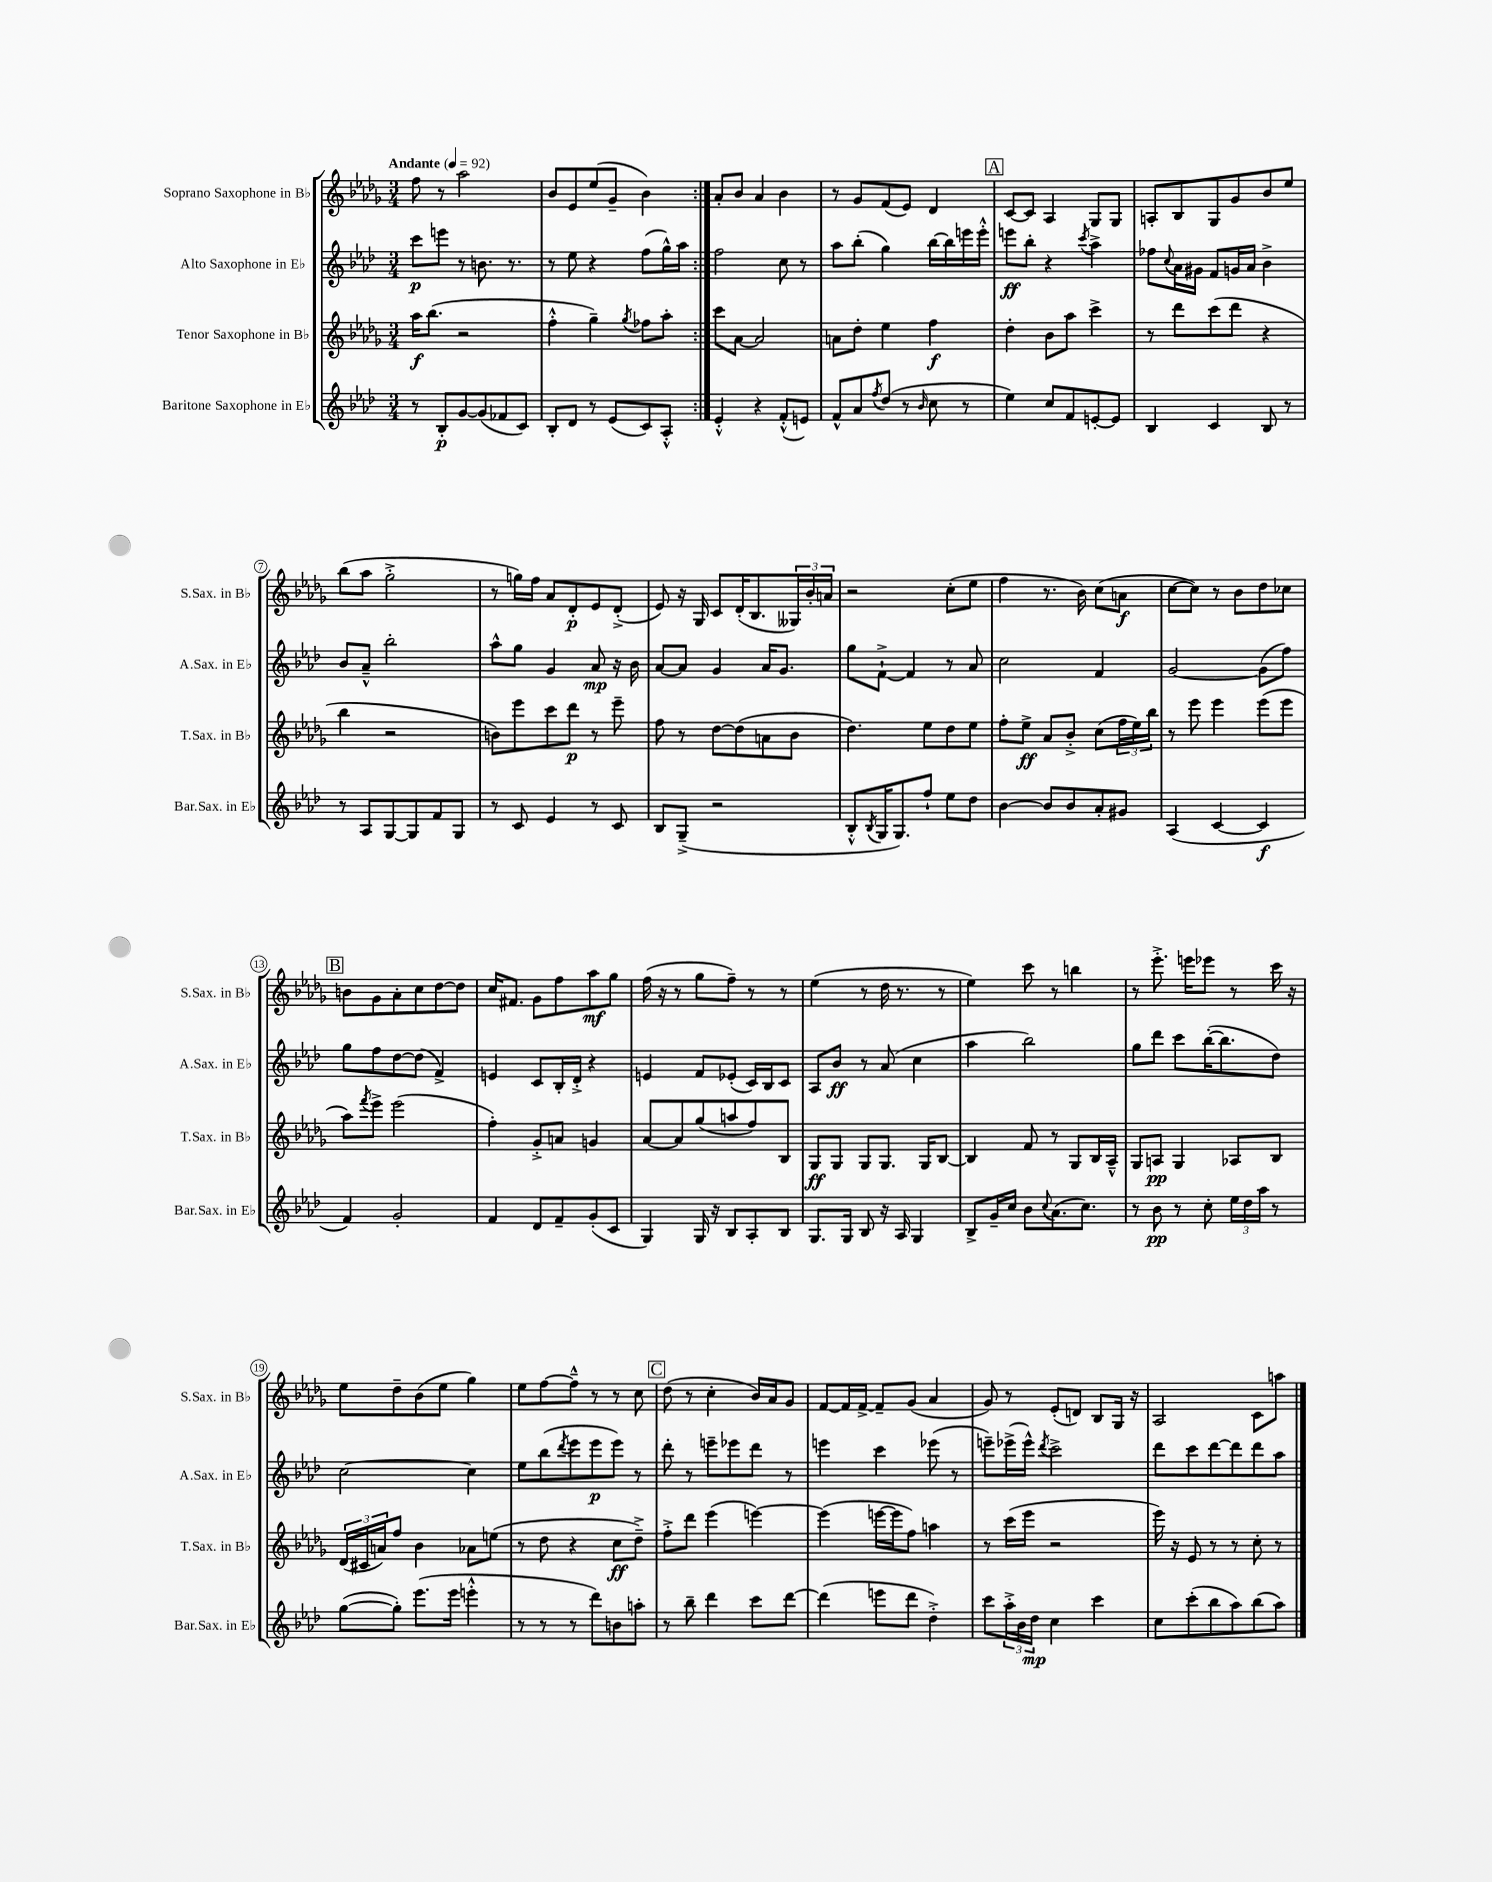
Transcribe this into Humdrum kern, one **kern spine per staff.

**kern	**dynam	**kern	**dynam	**kern	**dynam	**kern	**dynam
*part4	*part4	*part3	*part3	*part2	*part2	*part1	*part1
*staff4	*staff4	*staff3	*staff3	*staff2	*staff2	*staff1	*staff1
*I"Baritone Saxophone in E♭	*	*I"Tenor Saxophone in B♭	*	*I"Alto Saxophone in E♭	*	*I"Soprano Saxophone in B♭	*
*I'Bar.Sax. in E♭	*	*I'T.Sax. in B♭	*	*I'A.Sax. in E♭	*	*I'S.Sax. in B♭	*
*clefG2	*	*clefG2	*	*clefG2	*	*clefG2	*
*k[b-e-a-d-]	*	*k[b-e-a-d-g-]	*	*k[b-e-a-d-]	*	*k[b-e-a-d-g-]	*
*M3/4	*	*M3/4	*	*M3/4	*	*M3/4	*
*MM92	*	*MM92	*	*MM92	*	*MM92	*
=1	=1	=1	=1	=1	=1	=1	=1
!	!	!	!	!	!	!LO:TX:a:B:t=Andante	!
8r	.	16aa-\KL	f	8ccc\L	p	8ff\	.
.	.	(8.bb-\J	.	.	.	.	.
8B-'/L	p	.	.	8eeen\J	.	8r	.
[8g/	.	2r	.	8r	.	2aa-\	.
(8g/]	.	.	.	8.bn\	.	.	.
8f-X/	.	.	.	.	.	.	.
.	.	.	.	8.r	.	.	.
8c/J)	.	.	.	.	.	.	.
=2	=2	=2	=2	=2	=2	=2	=2
8B-'/L	.	4ff'^^\	.	8r	.	8b-/L	.
8d-/J	.	.	.	8ee-\	.	8e-/	.
8r	.	4gg-~\)	.	4r	.	(8ee-/	.
(8e-/L	.	.	.	.	.	8g-~/J	.
.	.	8qgg-/	.	.	.	.	.
8c/)	.	8ff-X\L	.	(8ff\L	.	4b-\)	.
8A-'^^/J	.	8aa-'\J	.	16gg^^\L)	.	.	.
.	.	.	.	16aa-\JJ	.	.	.
=3:|!	=3:|!	=3:|!	=3:|!	=3:|!	=3:|!	=3:|!	=3:|!
4e-'^^/	.	8ccc\L	.	2ff\	.	8a-'/L	.
.	.	[8a-\J	.	.	.	8b-/J	.
4r	.	2a-/]	.	.	.	4a-/	.
(8f'^^/L	.	.	.	8cc\	.	4b-\	.
8en/J)	.	.	.	8r	.	.	.
=4	=4	=4	=4	=4	=4	=4	=4
8f^^/L	.	8an\L	.	8aa-\L	.	8r	.
8a-/	.	8dd-'\J	.	(8bb-'\J	.	8g-/L	.
8qff/	.	.	.	.	.	.	.
(8dd-/J	.	4ee-\	.	4gg\)	.	(8f/	.
8r	.	.	.	.	.	8e-/J)	.
16qqb-/	.	.	.	.	.	.	.
8cc\	.	4ff\	f	[16bb-\LL	.	4d-/	.
.	.	.	.	16bb-\]	.	.	.
8r	.	.	.	16eeen\	.	.	.
.	.	.	.	16eee'^^\JJ	.	.	.
!!LO:REH:place=s1:t=A
=5	=5	=5	=5	=5	=5	=5	=5
4ee-\)	.	4dd-'\	.	8eeen\L	ff	[8c/L	.
.	.	.	.	8bb-'\J	.	8c/J]	.
8cc/L	.	8b-\L	.	4r	.	4A-/	.
8f/	.	8aa-\J	.	.	.	.	.
.	.	.	.	8qccc/	.	.	.
[8en'/	.	4ccc^\	.	4aa-^\	.	8G-/L	.
8e/J]	.	.	.	.	.	8G-/J	.
=6	=6	=6	=6	=6	=6	=6	=6
4B-/	.	8r	.	8ff-X\L	.	8An'/L	.
.	.	.	.	8qqcc/	.	.	.
.	.	8ddd-\L	.	16a-\L	.	8B-/	.
.	.	.	.	16g#X\JJ	.	.	.
4c/	.	(8ccc\	.	8f/L	.	8G-/	.
.	.	8ddd-\J	.	16gn/L	.	8g-/	.
.	.	.	.	16a-/JJ	.	.	.
8B-/	.	4r	.	4b-^\	.	8b-/	.
8r	.	.	.	.	.	8ee-/J	.
!!LO:LB:g=z
=7	=7	=7	=7	=7	=7	=7	=7
8r	.	4bb-\	.	8b-/L	.	(8bb-\L	.
8A-/L	.	.	.	8a-~^^/J	.	8aa-\J	.
[8G/	.	2r	.	2bb-'\	.	2gg-'^\	.
8G/]	.	.	.	.	.	.	.
8f/	.	.	.	.	.	.	.
8G/J	.	.	.	.	.	.	.
=8	=8	=8	=8	=8	=8	=8	=8
8r	.	8bn\L)	.	8aa-^^\L	.	8r	.
8c/	.	8eee-\	.	8gg\J	.	16ggn\LL)	.
.	.	.	.	.	.	16ff\JJ	.
4e-/	.	8ccc\	.	4g/	.	8a-/L	.
.	.	8ddd-\J	p	.	.	8d-'/	p
8r	.	8r	.	8a-/	mp	8e-/	.
8c/	.	8eee-~\	.	16r	.	(8d-'^/J	.
.	.	.	.	16b-\	.	.	.
=9	=9	=9	=9	=9	=9	=9	=9
8B-/L	.	8ff\	.	[8a-/L	.	8e-/)	.
(8G~^/J	.	8r	.	8a-/J]	.	16r	.
.	.	.	.	.	.	16G-/	.
2r	.	[8dd-\L	.	4g/	.	8c/L	.
.	.	(8dd-\]	.	.	.	(16d-'/K	.
.	.	.	.	.	.	8.B-/	.
.	.	8an\	.	16a-/KL	.	.	.
.	.	.	.	8.g/J	.	.	.
.	.	8b-\J	.	.	.	24G--X/L)	.
.	.	.	.	.	.	24b-'/	.
.	.	.	.	.	.	24an/JJ	.
=10	=10	=10	=10	=10	=10	=10	=10
8B-'^^/L	.	4.dd-\)	.	8gg\L	.	2r	.
8qB-/	.	.	.	.	.	.	.
16G/K	.	.	.	[8f`^\J	.	.	.
8.G/)	.	.	.	.	.	.	.
.	.	.	.	4f/]	.	.	.
8ff`/J	.	8ee-\L	.	.	.	.	.
8ee-\L	.	8dd-\	.	8r	.	(8cc'\L	.
8dd-\J	.	8ee-\J	.	8a-/	.	8ee-\J	.
=11	=11	=11	=11	=11	=11	=11	=11
[4b-\	.	8ff'\L	.	2cc\	.	4ff\	.
.	.	8ee-^\J	ff	.	.	.	.
8b-/L]	.	8a-/L	.	.	.	8.r	.
8b-/	.	8b-'^/J	.	.	.	.	.
.	.	.	.	.	.	16b-\)	.
8a-'/	.	(8cc\L	.	4f/	.	(8cc\L	.
8g#X/J	.	24ff\L	.	.	.	8an\J	f
.	.	24ee-\)	.	.	.	.	.
.	.	24bb-\JJ	.	.	.	.	.
=12	=12	=12	=12	=12	=12	=12	=12
(4A-/	.	8r	.	[2g/	.	[8cc\L	.
.	.	8eee-\	.	.	.	8cc\J])	.
[4c/	.	4eee-\	.	.	.	8r	.
.	.	.	.	.	.	8b-\L	.
4c/]	f	(8eee-\L	.	(8g\L]	.	8dd-\	.
.	.	8eee-\J	.	8ff\J)	.	8cc-X\J	.
!!LO:LB:g=z
!!LO:REH:place=s1:t=B
=13	=13	=13	=13	=13	=13	=13	=13
4f/)	.	8aa-\L)	.	8gg\L	.	8bn\L	.
.	.	8qfff/	.	.	.	.	.
.	.	8eee-^\J	.	8ff\	.	8g-\	.
2g'/	.	(2eee-\	.	[8dd-\	.	8a-'\	.
.	.	.	.	(8dd-\J]	.	8cc\	.
.	.	.	.	4f^/)	.	[8dd-\	.
.	.	.	.	.	.	8dd-\J]	.
=14	=14	=14	=14	=14	=14	=14	=14
4f/	.	4ff'\)	.	4en/	.	16cc/KL	.
.	.	.	.	.	.	8.f#X/J	.
8d-/L	.	8g-'^/L	.	8c/L	.	8g-\L	.
8f~/	.	8an/J	.	16B-'/L	.	8ff\	.
.	.	.	.	16d-'^/JJ	.	.	.
(8g'/	.	4gn/	.	4r	.	8aa-\	mf
8c/J	.	.	.	.	.	8gg-\J	.
=15	=15	=15	=15	=15	=15	=15	=15
4G/)	.	[8a-/L	.	4en/	.	(16ff\	.
.	.	.	.	.	.	16r	.
.	.	8a-/]	.	.	.	8r	.
16G/	.	(8gg-/	.	8f/L	.	8gg-\L	.
16r	.	.	.	.	.	.	.
8B-/L	.	8aan/	.	(8e-X'/J	.	8ff~\J)	.
8A-'/	.	8ff/)	.	16c/LL)	.	8r	.
.	.	.	.	16B-/J	.	.	.
8B-/J	.	8B-/J	.	8c/J	.	8r	.
=16	=16	=16	=16	=16	=16	=16	=16
8.G/L	.	8G-/L	ff	8A-/L	.	(4ee-\	.
.	.	8G-/J	.	8b-/J	ff	.	.
16G/Jk	.	.	.	.	.	.	.
8B-/	.	8G-/L	.	8r	.	8r	.
16r	.	8.G-/J	.	(8a-/	.	16dd-\	.
16A-/	.	.	.	.	.	8.r	.
4G/	.	.	.	4cc\	.	.	.
.	.	16G-/KL	.	.	.	.	.
.	.	[8B-/J	.	.	.	8r	.
=17	=17	=17	=17	=17	=17	=17	=17
8B-^/L	.	4B-/]	.	4aa-\	.	4ee-\)	.
16g~/L	.	.	.	.	.	.	.
16cc/JJ	.	.	.	.	.	.	.
8b-\L	.	8f/	.	2bb-\)	.	8ccc\	.
8qqcc/	.	.	.	.	.	.	.
(8.a-\	.	8r	.	.	.	8r	.
.	.	8G-/L	.	.	.	4bbn\	.
8.cc\J)	.	.	.	.	.	.	.
.	.	16B-/L	.	.	.	.	.
.	.	16A-~^^/JJ	.	.	.	.	.
=18	=18	=18	=18	=18	=18	=18	=18
8r	.	8G-/L	.	8gg\L	.	8r	.
8b-\	pp	8An/J	pp	8ddd-\J	.	8.eee-'^\	.
8r	.	4G-/	.	8ccc\L	.	.	.
.	.	.	.	.	.	16eeen\KL	.
8cc'\	.	.	.	([16bb-'\K	.	8eee-X\J	.
.	.	.	.	8.bb-\]	.	.	.
24ee-\LL	.	8A-X/L	.	.	.	8r	.
24dd-\	.	.	.	.	.	.	.
24aa-\JJ	.	.	.	.	.	.	.
8r	.	8B-/J	.	8dd-\J)	.	16ccc\	.
.	.	.	.	.	.	16r	.
!!LO:LB:g=z
=19	=19	=19	=19	=19	=19	=19	=19
([8gg\L	.	(24d-/LL	.	[2cc\	.	8ee-\L	.
.	.	24c#X/	.	.	.	.	.
.	.	24an/J)	.	.	.	.	.
8gg'\J])	.	8ff/J	.	.	.	8dd-~\	.
(8.eee-\L	.	4b-\	.	.	.	(8b-\	.
.	.	.	.	.	.	8ee-\J	.
16eee-\Jk	.	.	.	.	.	.	.
4eeen'^^\	.	8a-X\L	.	4cc\]	.	4gg-\)	.
.	.	(8een\J	.	.	.	.	.
=20	=20	=20	=20	=20	=20	=20	=20
8r	.	8r	.	8ee-\L	.	8ee-\L	.
8r	.	8dd-\	.	(8bb-\	.	[8ff\	.
.	.	.	.	8qddd-/	.	.	.
8r	.	4r	.	8eee-\	.	8ff~^^\J]	.
8ddd-\L)	.	.	.	8eee-\	p	8r	.
8bn\	.	8cc\L	ff	8eee-\J)	.	8r	.
8aan'\J	.	8dd-~^\J)	.	8r	.	8cc\	.
!!LO:REH:place=s1:t=C
=21	=21	=21	=21	=21	=21	=21	=21
8r	.	8ff'^\L	.	8ddd-'\	.	(8dd-\	.
8bb-~\	.	8ddd-\J	.	8r	.	8r	.
4ddd-\	.	(4eee-\	.	8eeen~\L	.	4cc'\	.
.	.	.	.	8eee-X\	.	.	.
8ccc\L	.	[4eeen\)	.	8ddd-\J	.	16b-/LL)	.
.	.	.	.	.	.	16a-/J	.
[8ddd-\J	.	.	.	8r	.	8g-/J	.
=22	=22	=22	=22	=22	=22	=22	=22
(4ddd-\]	.	(4eee\]	.	4eeen\	.	[8f/L	.
.	.	.	.	.	.	16f/L]	.
.	.	.	.	.	.	[16f^/JJ	.
8eeen\L	.	[16eeen\LL	.	4ccc\	.	8f~/L]	.
.	.	16eee\J]	.	.	.	.	.
8ddd-\J	.	8ff\J)	.	.	.	(8g-/J	.
4dd-'^\)	.	4aan\	.	(8eee-X\	.	4a-/	.
.	.	.	.	8r	.	.	.
=23	=23	=23	=23	=23	=23	=23	=23
8ccc\L	.	8r	.	8eeen~\L)	.	8g-/)	.
24aa-'^\L	.	(16ccc\LL	.	(16eee-X^\L	.	8r	.
24b-\	.	.	.	.	.	.	.
.	.	16eee-\JJ	.	16eee-^^\JJ)	.	.	.
24dd-\JJ	mp	.	.	.	.	.	.
.	.	.	.	8qddd-/	.	.	.
4cc\	.	2r	.	2ccc^\	.	(8e-'/L	.
.	.	.	.	.	.	8dn/J)	.
4ccc\	.	.	.	.	.	8B-/L	.
.	.	.	.	.	.	16G-/Jk	.
.	.	.	.	.	.	16r	.
=24	=24	=24	=24	=24	=24	=24	=24
8cc\L	.	16eee-\)	.	8ddd-\L	.	2A-/	.
.	.	16r	.	.	.	.	.
(8ccc'\	.	8e-/	.	8ccc\	.	.	.
8bb-\	.	8r	.	[8ddd-\	.	.	.
8aa-\)	.	8r	.	8ddd-\]	.	.	.
(8bb-\	.	8cc'\	.	8ddd-\	.	8c\L	.
8aa-\J)	.	8r	.	8aa-\J	.	8aan\J	.
==	==	==	==	==	==	==	==
*-	*-	*-	*-	*-	*-	*-	*-
